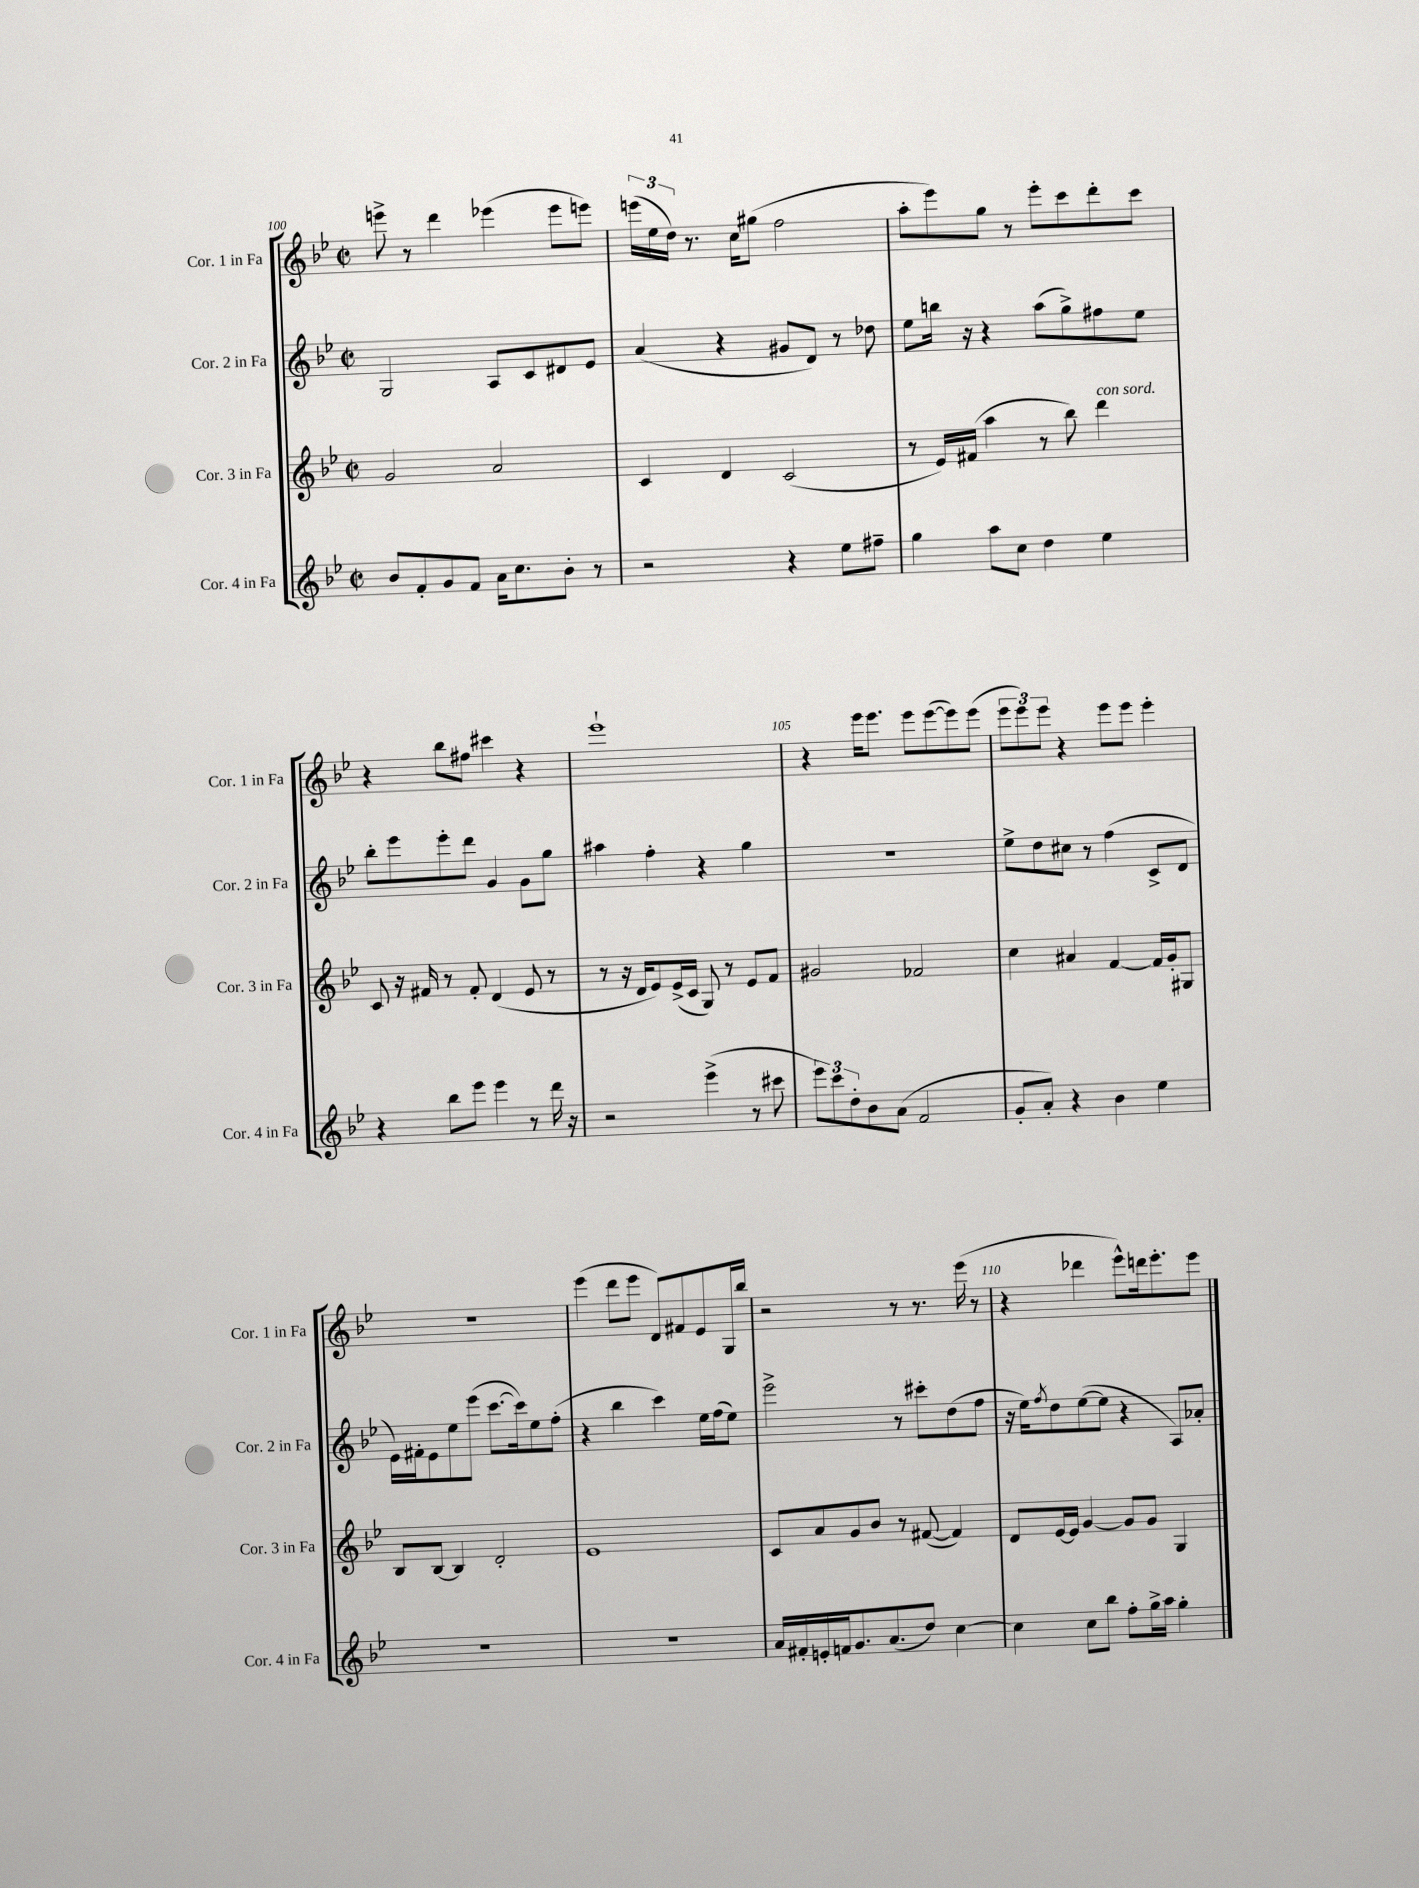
<<
\new StaffGroup <<
\new Staff = "s0" \with { instrumentName = "Cor. 1 in Fa" shortInstrumentName = "Cor. 1 in Fa" } {
    \clef treble \key bes \major \defaultTimeSignature \time 2/2
    e'''8-> r8 d'''4 ees'''4( ees'''8 e'''8) |
    \tuplet 3/2 { e'''16( ees''16 d''16) } r8. c''16 gis''8( f''2 |
    a''8-. ees'''8) g''8 r8 ees'''8-. c'''8 d'''8-. c'''8 |
    r4 bes''8 fis''8 cis'''4 r4 |
    ees'''1-! |
    r4 ees'''16 ees'''8. ees'''8 ees'''8~( ees'''8) ees'''8( |
    \tuplet 3/2 { ees'''8 ees'''8) ees'''8 } r4 ees'''8 ees'''8 ees'''4-. |
    R1 |
    ees'''4( d'''8 ees'''8 d'8) fis'8 ees'8 g16 bes''16 |
    r2 r8 r8. ees'''16( r8 |
    r4 des'''4 ees'''8-^) d'''16 ees'''8.-. ees'''8 \bar "|." |
}
\new Staff = "s1" \with { instrumentName = "Cor. 2 in Fa" shortInstrumentName = "Cor. 2 in Fa" } {
    \clef treble \key bes \major \defaultTimeSignature \time 2/2
    g2 a8 c'8 dis'8 ees'8 |
    a'4( r4 gis'8 d'8) r8 des''8 |
    ees''8 b''16 r16 r4 a''8( g''8->) fis''8 ees''8 |
    bes''8-. ees'''8 ees'''8-. d'''8 g'4 g'8 g''8 |
    ais''4 f''4-. r4 g''4 |
    R1 |
    ees''8-> d''8 cis''8 r8 f''4( c'8-> d'8 |
    ees'16) fis'16-. ees'8 ees''8 ees'''8( c'''8.~ c'''16) ees''8 f''8-.( |
    r4 bes''4 c'''4) ees''16 f''16( ees''8) |
    ees'''2-> r8 cis'''8-. d''8( f''8 |
    r16 ees''16) \acciaccatura { f''8 } d''8 ees''8~( ees''8 r4 a8) aes'8-. \bar "|." |
}
\new Staff = "s2" \with { instrumentName = "Cor. 3 in Fa" shortInstrumentName = "Cor. 3 in Fa" } {
    \clef treble \key bes \major \defaultTimeSignature \time 2/2
    g'2 a'2 |
    c'4 d'4 c'2( |
    r8 ees'16) fis'16( a''4 r8 bes''8) d'''4^\markup { \italic "con sord." } |
    c'8 r16 fis'16 r8 fis'8-. d'4( ees'8 r8 |
    r8 r16 d'16 ees'8) ees'16->( c'16 g8) r8 ees'8 f'8 |
    gis'2 fes'2 |
    c''4 ais'4 f'4~ f'16 g'16-. gis8 |
    bes8 bes8~ bes4 d'2-. |
    ees'1 |
    c'8 a'8 g'8 bes'8 r8 fis'8~( fis'4) |
    d'8 ees'16~ ees'16 g'4~ g'8 g'8 g4 \bar "|." |
}
\new Staff = "s3" \with { instrumentName = "Cor. 4 in Fa" shortInstrumentName = "Cor. 4 in Fa" } {
    \clef treble \key bes \major \defaultTimeSignature \time 2/2
    bes'8 f'8-. g'8 f'8 a'16 c''8. bes'8-. r8 |
    r2 r4 ees''8 fis''8-- |
    g''4 a''8 c''8 d''4 ees''4 |
    r4 bes''8 ees'''8 ees'''4 r8 d'''16 r16 |
    r2 ees'''4->( r8 cis'''8 |
    \tuplet 3/2 { ees'''8) c'''8 d''8-. } bes'8 a'8( f'2 |
    g'8-. a'8-.) r4 bes'4 ees''4 |
    r1 |
    r1 |
    a'16 fis'16-. e'16-. f'16 g'8. a'8.( d''8) c''4~ |
    c''4 c''8 bes''8 f''8-. g''16-> a''16 g''4-. \bar "|." |
}
>>
>>
\layout { \context { \Score currentBarNumber = #100 \override BarNumber.break-visibility = ##(#f #t #t) barNumberVisibility = #(every-nth-bar-number-visible 5) } }
